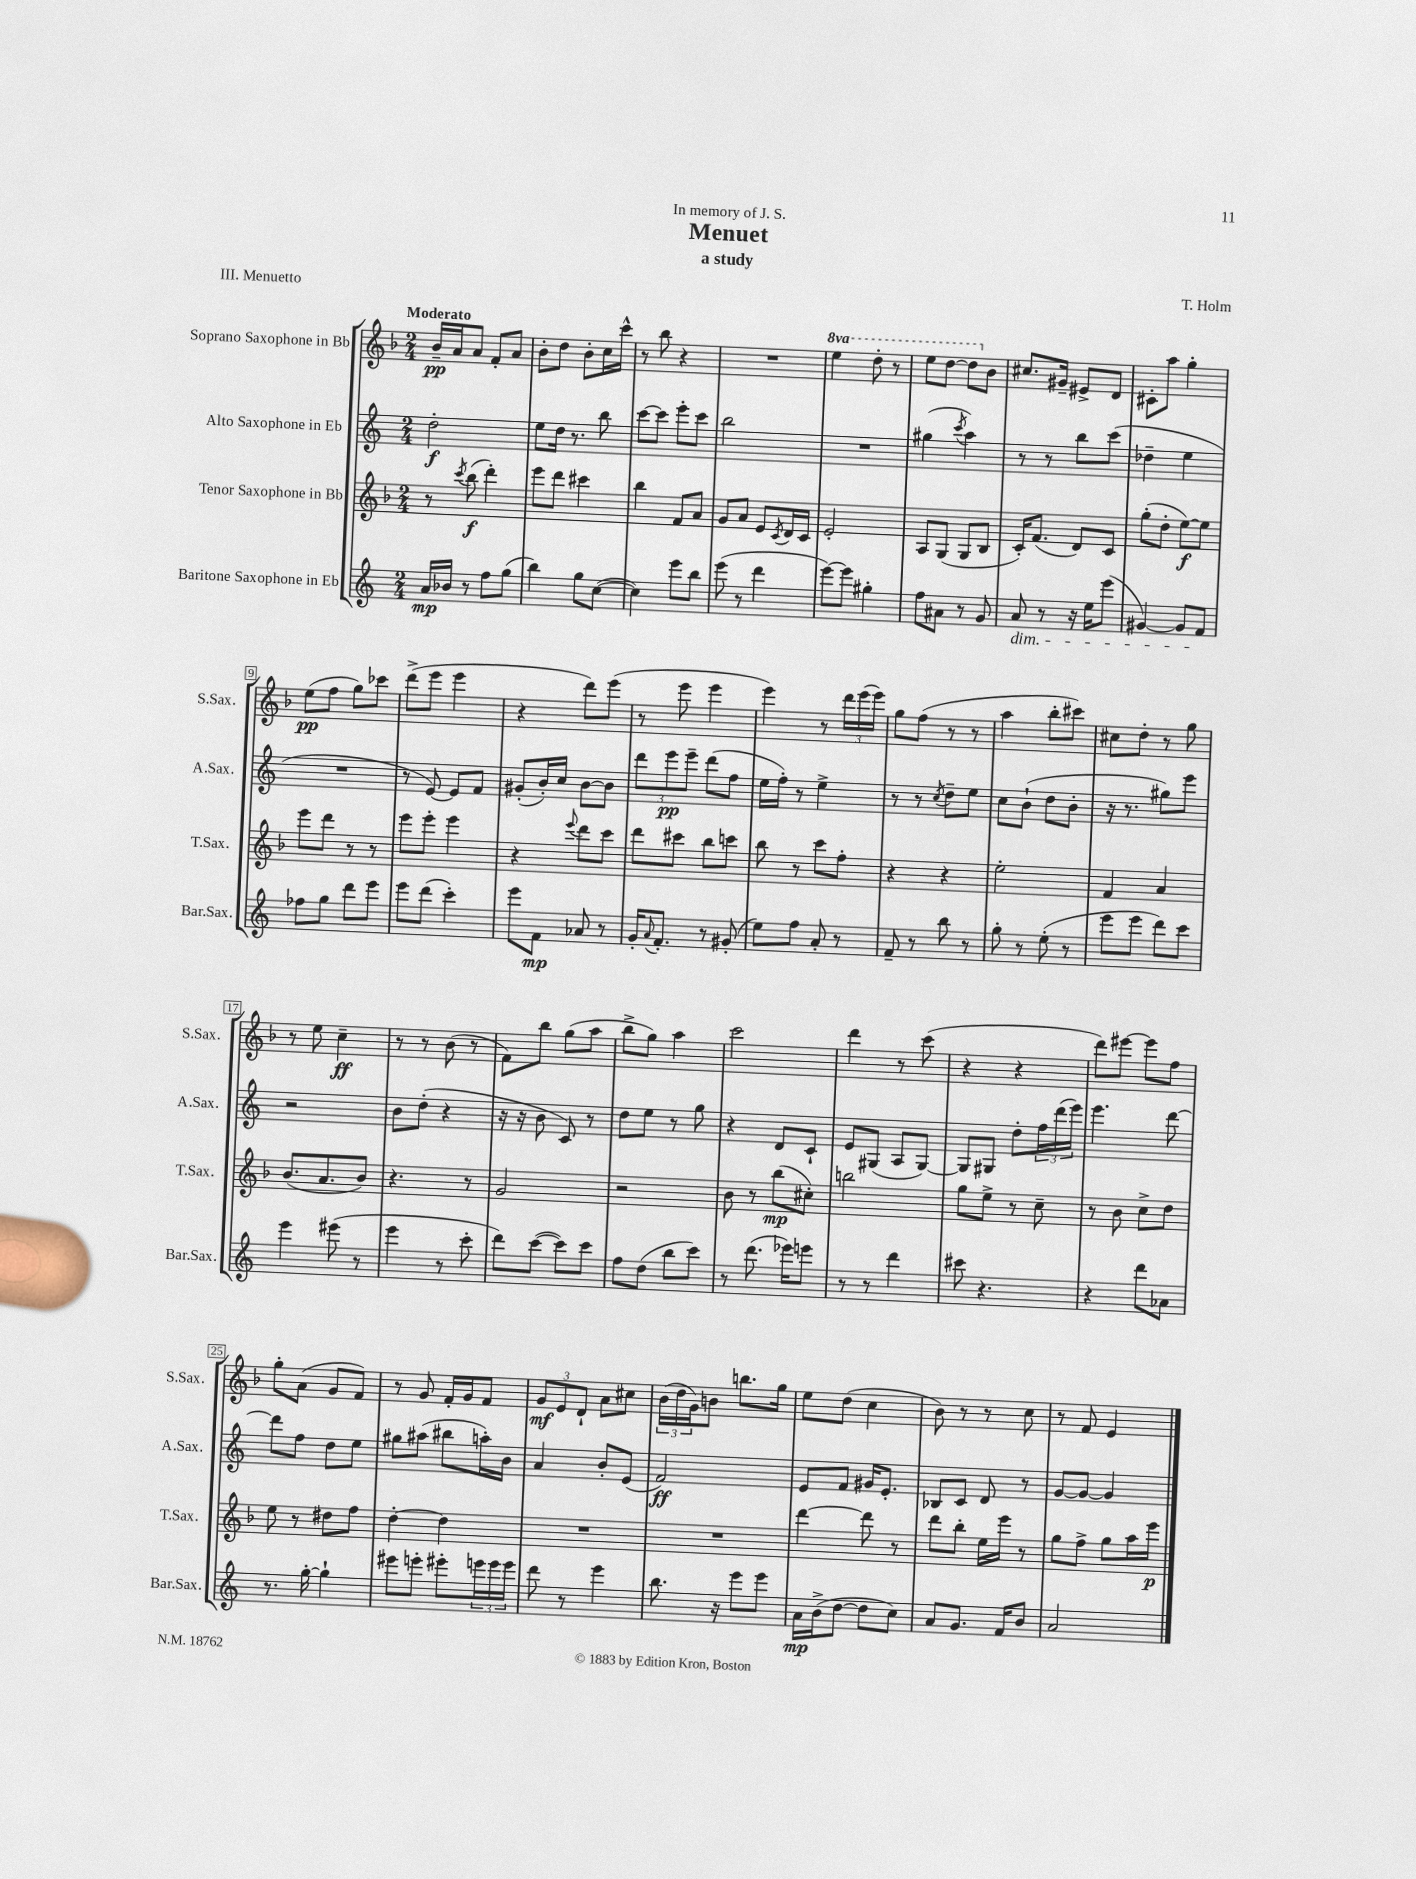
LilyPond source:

\header { title = "Menuet" composer = "T. Holm" subtitle = "a study" dedication = "In memory of J. S." piece = "III. Menuetto" }
<<
\new StaffGroup <<
\new Staff = "s0" \with { instrumentName = "Soprano Saxophone in Bb" shortInstrumentName = "S.Sax." } {
    \clef treble \key f \major \numericTimeSignature \time 2/4 \set Staff.ottavationMarkups = #ottavation-simple-ordinals \tempo "Moderato"
    bes'16--\pp a'16 a'8 f'8-. a'8 |
    bes'8-. d''8 bes'8-. c''16 c'''16-^ |
    r8 bes''8 r4 |
    R2 |
    \ottava #1 e'''4 d'''8-. r8 |
    e'''8 d'''8~ d'''8 \ottava #0 bes'8 |
    cis''8. gis'16-- eis'8-> d'8 |
    cis'8-. a''8 g''4-. |
    e''8\pp( f''8 g''8) ces'''8 |
    d'''8->( e'''8 e'''4 |
    r4 d'''8) e'''8( |
    r8 e'''8 e'''4 |
    e'''4) r8 \tuplet 3/2 { d'''16 e'''16( e'''16) } |
    g''8 f''8( r8 r8 |
    a''4 bes''8-. cis'''8) |
    cis''8 d''8-. r8 g''8 |
    r8 e''8 c''4--\ff |
    r8 r8 bes'8( r8 |
    f'8) bes''8 g''8( a''8 |
    bes''8-> g''8) a''4 |
    c'''2 |
    d'''4 r8 c'''8( |
    r4 r4 |
    d'''8) eis'''8~ eis'''8 f''8 |
    g''8-. a'8( g'8 f'8) |
    r8 g'8 f'16-. g'16 f'8 |
    \tuplet 3/2 { g'8\mf e'8 d'8-! } a'8 cis''8 |
    \tuplet 3/2 { bes'16( d''16 g'16) } b'8 b''8. g''16 |
    e''8 d''8( c''4 |
    bes'8) r8 r8 c''8 |
    r8 f'8 e'4 \bar "|." |
}
\new Staff = "s1" \with { instrumentName = "Alto Saxophone in Eb" shortInstrumentName = "A.Sax." } {
    \clef treble \key c \major \numericTimeSignature \time 2/4
    d''2-.\f |
    e''8 d''16 r8. b''8 |
    c'''8~ c'''8 e'''8-. c'''8 |
    b''2 |
    R2 |
    gis''4( \acciaccatura { c'''8 } a''4) |
    r8 r8 b''8 c'''8( |
    des''4-- e''4 |
    R2 |
    r8 e'8~) e'8 f'8 |
    gis'8-.( b'16-.) c''16 b'8~ b'8 |
    \tuplet 3/2 { d'''8 e'''8\pp e'''8-- } d'''8( f''8 |
    e''16 f''16-.) r8 e''4-> |
    r8 r8 \acciaccatura { c''8 } d''8-- e''8 |
    c''8 b'8-!( d''8 b'8-. |
    r16 r8. gis''8) e'''8 |
    r2 |
    b'8 d''8-.( r4 |
    r16 r16 b'8 c'8) r8 |
    d''8 e''8 r8 g''8 |
    r4 d'8 c'8-! |
    e'8 gis8( a8 gis8~) |
    gis8 gis8 d''8-. \tuplet 3/2 { f''16 d'''16( e'''16) } |
    e'''4. d'''8~ |
    d'''8 f''8 d''8 e''8 |
    gis''8 ais''8( bis''8 a''16-.) b'16 |
    a'4 b'8-. e'8( |
    f'2\ff) |
    e'8 f'8 gis'16 e'8.-. |
    bes8 c'8 d'8 r8 |
    g'8~ g'8~ g'4 \bar "|." |
}
\new Staff = "s2" \with { instrumentName = "Tenor Saxophone in Bb" shortInstrumentName = "T.Sax." } {
    \clef treble \key f \major \numericTimeSignature \time 2/4
    r8 \acciaccatura { c'''8 } bes''8\f( d'''4-.) |
    e'''8 d'''8 cis'''4 |
    bes''4 f'8 a'8 |
    g'8 a'8 e'8 \acciaccatura { c'8 } d'16 c'16 |
    e'2-. |
    a8 g8( g8 bes8 |
    c'16-.) f'8.( d'8) c'8 |
    g''8-.( d''8-. e''8~\f) e''8 |
    e'''8 d'''8 r8 r8 |
    e'''8 e'''8-. e'''4 |
    r4 \appoggiatura { e'''8 } d'''8 c'''8 |
    d'''8 cis'''8 bes''8 c'''8 |
    bes''8 r8 c'''8 f''8-. |
    r4 r4 |
    e''2-. |
    f'4 a'4 |
    bes'8.( a'8. bes'8) |
    r4. r8 |
    g'2 |
    r2 |
    bes'8 r8 bes''8\mp( cis''8-.) |
    b''2 |
    g''8 e''8-> r8 c''8-- |
    r8 bes'8 c''8-> d''8 |
    e''8 r8 dis''8 f''8 |
    d''4~-. d''4 |
    R2 |
    R2 |
    d'''4~ d'''8 r8 |
    d'''8 bes''8-. e''16 e'''16 r8 |
    g''8 f''8-> g''8 a''16 e'''16\p \bar "|." |
}
\new Staff = "s3" \with { instrumentName = "Baritone Saxophone in Eb" shortInstrumentName = "Bar.Sax." } {
    \clef treble \key c \major \numericTimeSignature \time 2/4
    a'16\mp bes'16 r8 f''8 g''8( |
    b''4) g''8 c''8~( |
    c''4) e'''8 b''8 |
    e'''8( r8 d'''4 |
    e'''8~) e'''8 gis''4-. |
    f''8 ais'8 r8 g'8 |
    a'8\dim r8 r16 e''16 e'''8( |
    gis'4~) gis'8 f'8\! |
    fes''8 g''8 d'''8 e'''8 |
    e'''8 d'''8( c'''4-.) |
    e'''8 f'8\mp aes'8 r8 |
    g'16-. \appoggiatura { a'8 } f'8.-. r8 gis'8-.( |
    e''8) f''8 a'8-. r8 |
    f'8-- r8 b''8 r8 |
    g''8-. r8 e''8-.( r8 |
    e'''8 e'''8 d'''8) c'''8 |
    e'''4 eis'''8( r8 |
    e'''4 r8 c'''8-. |
    d'''8) c'''8~( c'''8) c'''8 |
    f''8 d''8( b''8 c'''8) |
    r8 d'''8.( ees'''16) e'''8 |
    r8 r8 d'''4 |
    cis'''8 r4. |
    r4 d'''8 aes'8 |
    r8. g''16~-. g''4-! |
    eis'''8 e'''8-. eis'''8-. \tuplet 3/2 { e'''16 e'''16 e'''16 } |
    d'''8 r8 e'''4 |
    b''8. r16 e'''8 e'''8 |
    a'16\mp b'16->( d''8~ d''8 c''8) |
    a'8 g'8. f'16 b'8 |
    a'2 \bar "|." |
}
>>
>>
\layout { \context { \Score \override BarNumber.stencil = #(make-stencil-boxer 0.1 0.3 ly:text-interface::print) } }
